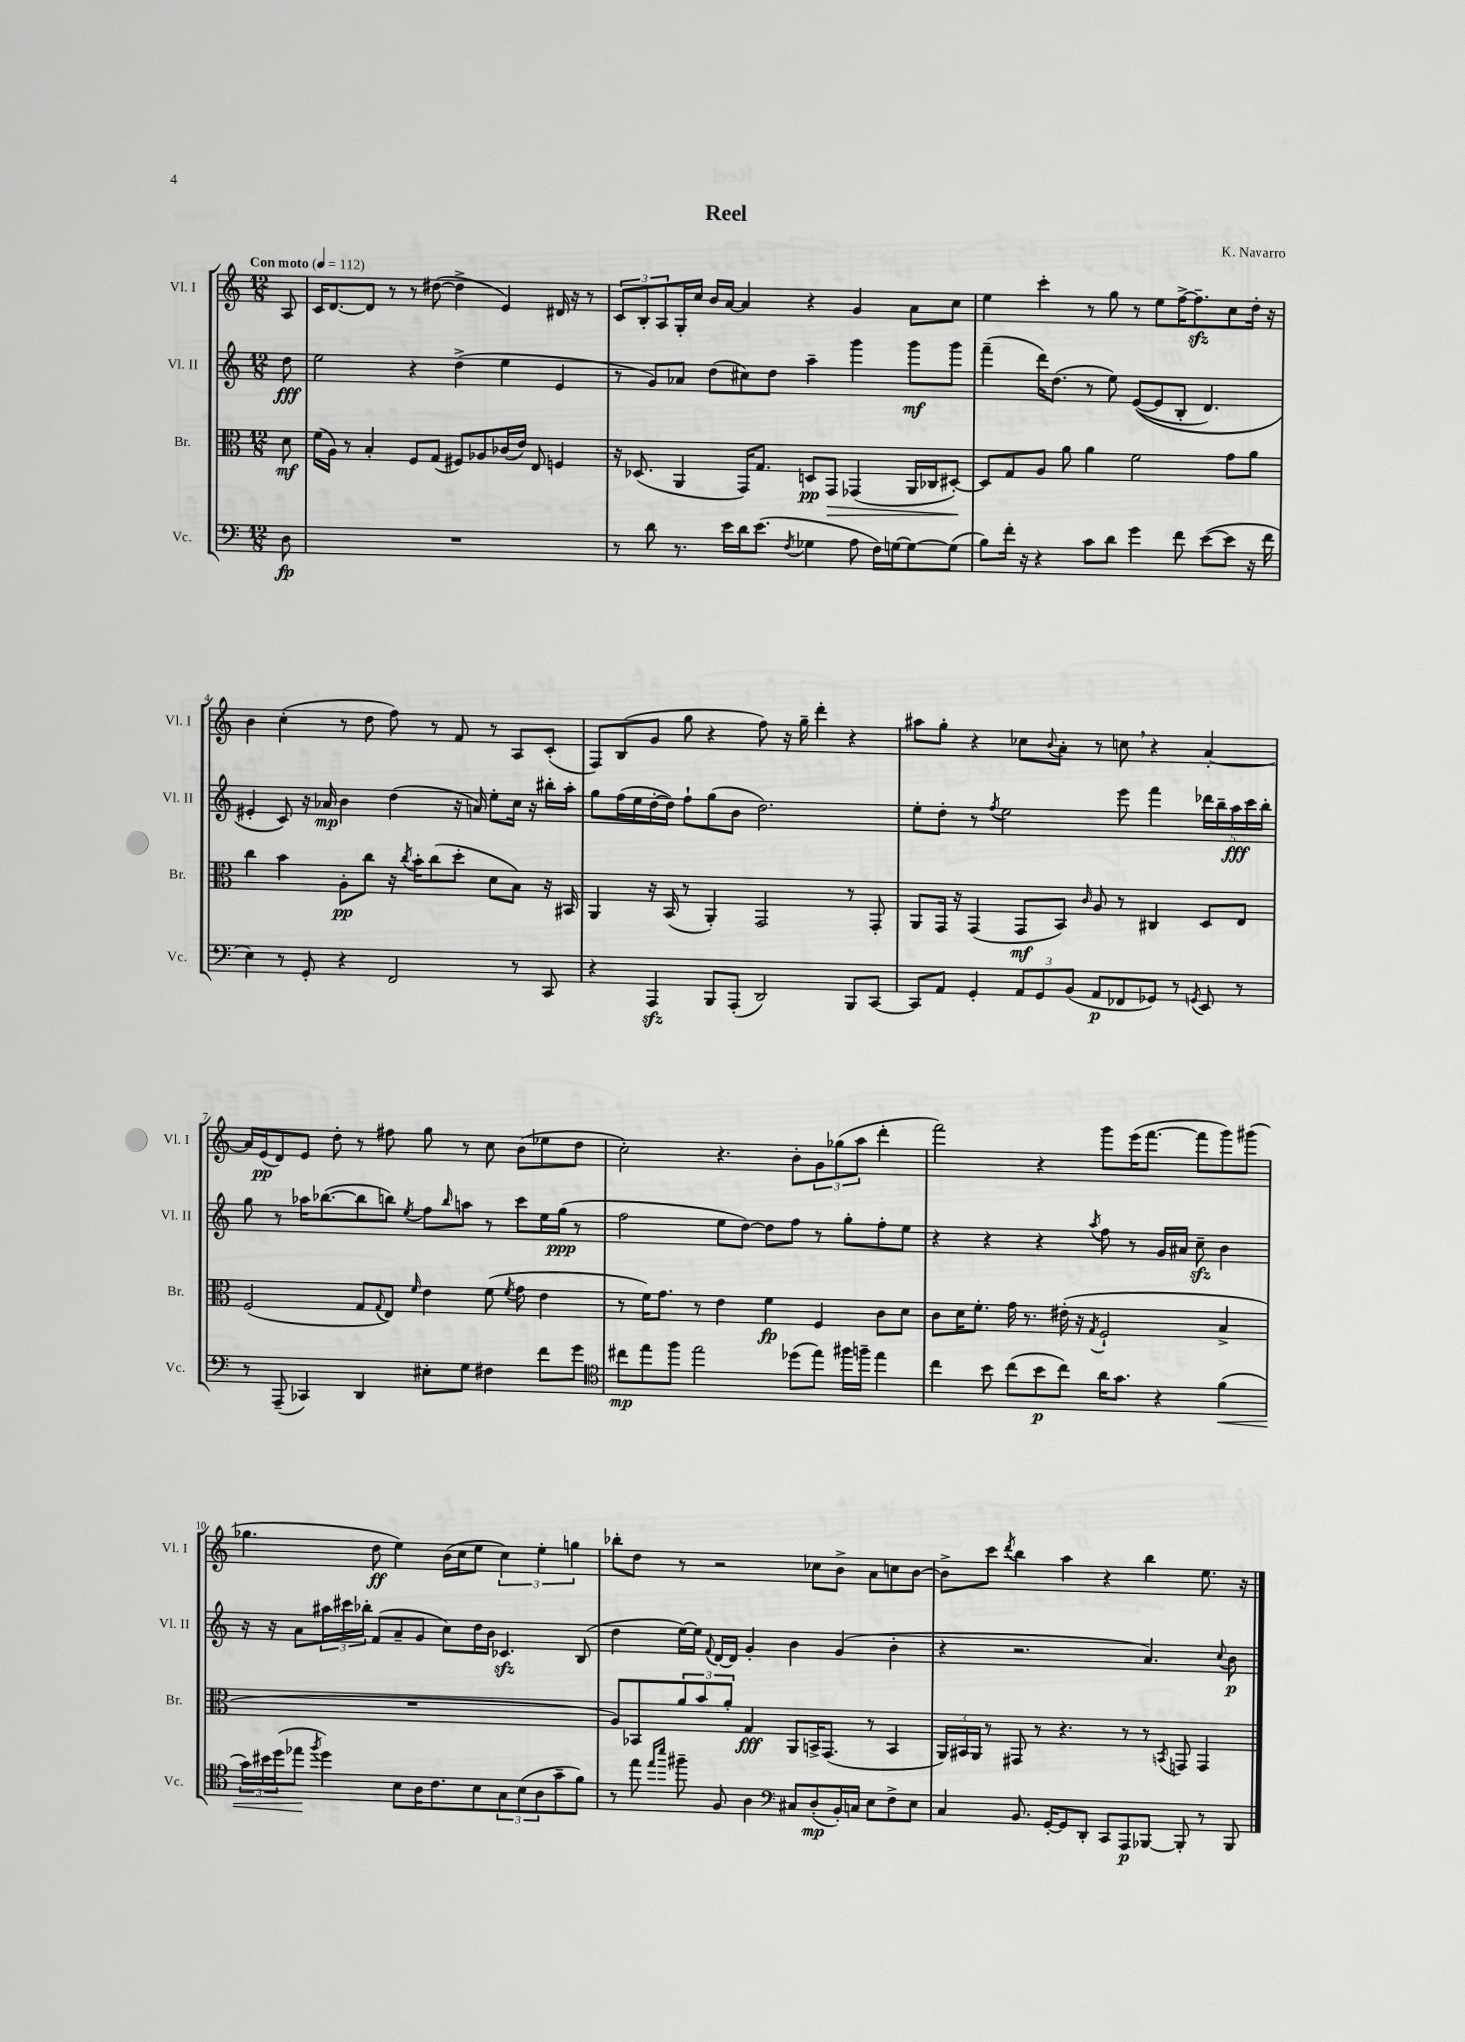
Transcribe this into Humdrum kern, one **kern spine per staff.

**kern	**kern	**kern	**kern
*staff4	*staff3	*staff2	*staff1
*clefF4	*clefC3	*clefG2	*clefG2
*k[]	*k[]	*k[]	*k[]
*M12/8	*M12/8	*M12/8	*M12/8
*MM112	*MM112	*MM112	*MM112
8D	8d	8dd	8A
=	=	=	=
1.r	(16f	2ee	16c
.	16A)	.	[8.d
.	8r	.	.
.	4B'	.	8d]
.	.	.	8r
.	8F	4r	8r
.	(8G	.	([8dd#
.	8F#)	(4dd^	4dd#^]
.	8A-	.	.
.	(16c-	4ee	4e)
.	16e)	.	.
.	8E	.	.
.	4F	4e	16d#
.	.	.	16r
.	.	.	8r
=	=	=	=
8r	16r	8r	12c
.	(8.D-	.	.
.	.	.	12B'
8d	.	8g)	.
.	.	.	12A
8.r	4AA	8a-	16G'
.	.	.	16cc
.	.	(8dd	16b
16e	.	.	[16a
16d	16GG)	8cc#)	4a]
(8.e	8.G	.	.
.	.	8dd	.
8qF	.	.	.
4G-	8D	4aa~	4r
.	8GG	.	.
8A	(4GG-	4ggg	4g
16F)	.	.	.
[16G	.	.	.
8G_	16AA	8ggg	8a
.	16C-	.	.
(8G]	[8D#')	8ggg	8cc
=	=	=	=
8B)	8D#]	(4fff~	4ee
16f'	8G	.	.
16r	.	.	.
4r	8A	16ddd)	4ccc'
.	.	(8.dd	.
.	8a	.	.
8c	4a	8r	8r
8d	.	8ee)	8gg
4g	2f	&(([8e	8r
.	.	8e]	8ee
8f	.	8B'	[16ff^
.	.	.	8.ff~]
([8e	.	4.d)	.
8e]	8g	.	8cc
16r	8a	.	16dd'
16f	.	.	16r
=	=	=	=
4E)	4cc	4e#'	4b
8r	4b	8c&)	(4cc'
8GG'	.	16r	.
.	.	16a-	.
4r	8A'	4b	8r
.	8cc	.	8dd
2FF	16r	(4dd	8ff)
.	8qcc	.	.
.	16b'	.	.
.	(8cc	.	8r
.	8dd'	16r	8f
.	.	16a)	.
.	8d	8ee'	8r
8r	8B)	16cc	8A
.	.	16r	.
8CC	16r	16bb#'	(8c'
.	16BB#	16aa'	.
=	=	=	=
4r	4AA	8gg	8F)
.	.	(16ff	(8B
.	.	16ee	.
4AAA	16r	[16dd'	8g
.	(16BB	16dd])	.
.	8r	8ff`	8gg
8BBB	4AA')	(8gg	4r
(8AAA'	.	8b	.
2DD)	2GG	2.dd)	8ff)
.	.	.	16r
.	.	.	16gg~
.	.	.	4ddd'
8BBB	8r	.	4r
[8CC	8GG'	.	.
=	=	=	=
8CC]	8AA	8ee'	8aa#
8AA	16GG	8dd'	8gg'
.	16r	.	.
4GG'	(4GG	8r	4r
.	.	8qff	.
.	.	2ee	.
12AA	8GG	.	8cc-
12GG	.	.	.
.	.	.	8qqb
.	8BB)	.	8a'
(12BB	.	.	.
.	16qqc	.	.
8AA	8A	.	8r
8FF-	8r	8eee	8cc
8GG-)	4C#	4fff	4r
8r	.	.	.
8qGG	.	.	.
8EE	8D	20ddd-	[4a'
.	.	20bb~	.
.	.	20aa	.
8r	8E	.	.
.	.	20ccc	.
.	.	20bb'	.
=	=	=	=
8r	(2F	8gg	16a]
.	.	.	(16e
(8AAA~	.	8r	8d)
4CC-)	.	16aa-	8e
.	.	([8.bb-	.
.	.	.	8dd'
4DD	8G	8bb-]	8r
.	8qqG	.	.
.	8E)	8bb)	8ff#
.	16qqf	8qee	.
8E#'	4e	8ff	8gg
.	.	16qqbb	.
8G	.	8aa	8r
4F#	(8f	8r	8cc
.	8qf	.	.
.	8g	8ccc	(8b
8f	4e	16ee	8ee-
.	.	(16gg	.
8g	.	8r	8dd
=	=	=	=
*clefC4	*	*	*
8cc#	8r	2ff	2cc')
8ee	16f)	.	.
.	8.g	.	.
8ff	.	.	.
2ee	8r	.	.
.	4e	8ee	4.r
.	.	[8dd)	.
.	4f	8dd]	.
(8dd-	.	8ff	8b'
8ee)	4F	8r	12g
.	.	.	(12gg-
16ff#	.	8gg'	.
.	.	.	12aa
16ff~	.	.	.
4ee	8c	8ff'	4ddd'
.	8d	8ee	.
=	=	=	=
4cc	8c	4r	2fff)
.	16d	.	.
.	8.f'	.	.
8b	.	4r	.
(8cc	16g	.	.
.	8.r	.	.
8b	.	4r	4r
8cc)	(16e#'	.	.
.	16r	.	.
.	8qG	8qaa	.
16a	2F`	8ff	8ggg
8.g	.	.	.
.	.	8r	(16eee
.	.	.	[8.fff
4r	.	16g	.
.	.	16a#	.
.	.	8cc~	8fff]
(4f	4B^	4b	8ggg)
.	.	.	(8ggg#
=	=	=	=
24g)	1.r	16r	4.gg-
24b#	.	.	.
.	.	16r	.
(24dd	.	.	.
8ee-	.	8a	.
8qff	.	.	.
4dd)	.	24aa#	.
.	.	24ccc#	.
.	.	24bb-'	.
.	.	(8f	8dd
8B	.	8a~	4ee)
16A	.	8g	.
8.c	.	.	.
.	.	8cc)	(16b
.	.	.	16cc
8B	.	16dd	8ee
.	.	16b	.
12G	.	4.c-	6cc)
(12B	.	.	.
12A	.	.	6ee'
8g~	.	.	.
.	.	.	6gg
8f)	.	(8B	.
=	=	=	=
8r	8A)	4dd	8bb-'
8ee	8BB-	.	8dd
16qqee	.	.	.
16qqbb	.	.	.
8ff#~	12a	[16ee)	8r
.	.	16ee]	.
.	12b	.	.
.	.	8qqf	.
8F	.	[16d	2r
.	12a'	.	.
.	.	16d]	.
4A	4G	4g'	.
*clefF4	*	*	*
8C#	8AA	4b	.
(8D'	16BB^	.	8cc-
.	(8.GG	.	.
16BB')	.	(4g	8b^
16C	.	.	.
8E	8r	.	8a
8F^	4BB	4b'	8cc
8E	.	.	[8b
=	=	=	=
4C	24AA)	4r	8b^]
.	24BB#	.	.
.	24AA	.	.
.	8r	.	8ccc
.	.	.	8qddd
8.BB	8GG#	2.r	4bb
.	8r	.	.
[16GG'	.	.	.
8GG]	4.r	.	4aa
8DD'	.	.	.
8CC	.	.	4r
8AAA	8r	.	.
[8BBB-	8r	4.a)	4bb
.	8qBB	.	.
8BBB-']	8GG	.	.
8r	4GG	.	8.ee
.	.	8qqcc	.
8BBB-	.	8b	.
.	.	.	16r
==	==	==	==
*-	*-	*-	*-
